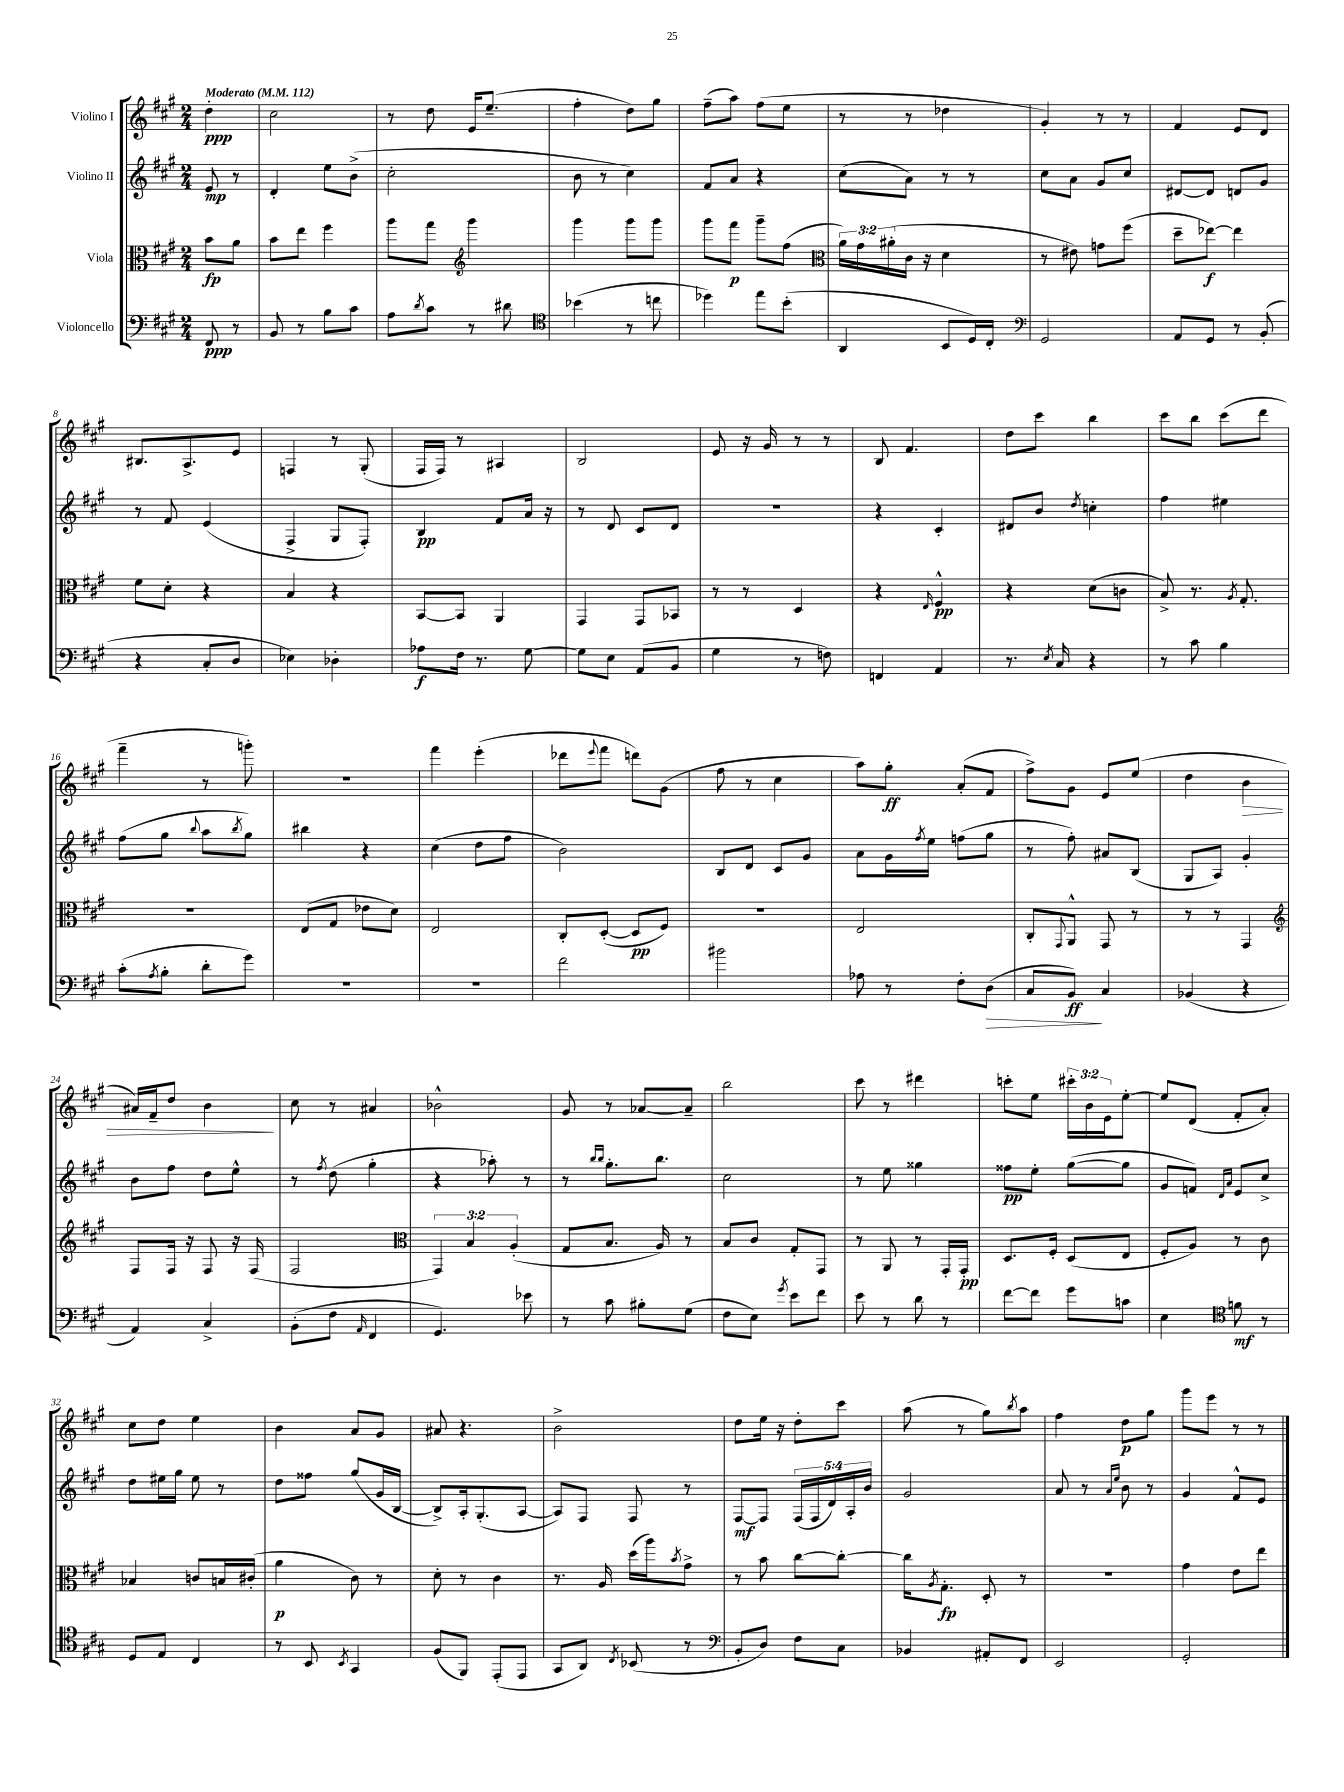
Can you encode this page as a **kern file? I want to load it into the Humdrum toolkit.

**kern	**dynam	**kern	**dynam	**kern	**dynam	**kern	**dynam
*part4	*part4	*part3	*part3	*part2	*part2	*part1	*part1
*staff4	*staff4	*staff3	*staff3	*staff2	*staff2	*staff1	*staff1
*I"Violoncello	*	*I"Viola	*	*I"Violino II	*	*I"Violino I	*
*clefF4	*	*clefC3	*	*clefG2	*	*clefG2	*
*k[f#c#g#]	*	*k[f#c#g#]	*	*k[f#c#g#]	*	*k[f#c#g#]	*
*M2/4	*	*M2/4	*	*M2/4	*	*M2/4	*
*MM112	*	*MM112	*	*MM112	*	*MM112	*
=	=	=	=	=	=	=	=
!	!	!	!	!	!	!LO:TX:a:B:t=Moderato	!
8FF#/	ppp	8b\L	fp	8e/	mp	4dd'\	ppp
8r	.	8a\J	.	8r	.	.	.
=1	=1	=1	=1	=1	=1	=1	=1
8BB/	.	8b\L	.	4d'/	.	2cc#\	.
8r	.	8ee\J	.	.	.	.	.
8B\L	.	4ff#\	.	8ee\L	.	.	.
8c#\J	.	.	.	(8b^\J	.	.	.
=2	=2	=2	=2	=2	=2	=2	=2
8A\L	.	8aa\L	.	2cc#'\	.	8r	.
8qd/	.	.	.	.	.	.	.
8c#\J	.	8gg#\J	.	.	.	8dd\	.
*	*	*clefG2	*	*	*	*	*
8r	.	4ggg#\	.	.	.	16e/KL	.
.	.	.	.	.	.	(8.ee~/J	.
8d#X\	.	.	.	.	.	.	.
=3	=3	=3	=3	=3	=3	=3	=3
*clefC4	*	*	*	*	*	*	*
(4b-X\	.	4ggg#\	.	8b\	.	4ff#'\	.
.	.	.	.	8r	.	.	.
8r	.	8ggg#\L	.	4cc#\)	.	8dd\L)	.
8ccn\	.	8ggg#\J	.	.	.	8gg#\J	.
=4	=4	=4	=4	=4	=4	=4	=4
4dd-X\)	.	8ggg#\L	.	8f#/L	.	(8ff#~\L	.
.	.	8fff#\J	p	8a/J	.	8aa\J)	.
8ee\L	.	8ggg#~\L	.	4r	.	(8ff#\L	.
(8b'\J	.	(8ff#\J	.	.	.	8ee\J	.
=5	=5	=5	=5	=5	=5	=5	=5
*	*	*clefC3	*	*	*	*	*
4AA/	.	24a\LL)	.	(8cc#\L	.	8r	.
.	.	24g#\	.	.	.	.	.
.	.	(24a#X'\	.	.	.	.	.
.	.	16c#\JJ	.	8a\J)	.	8r	.
.	.	16r	.	.	.	.	.
8BB/L	.	4d\	.	8r	.	4dd-X\	.
16D/L)	.	.	.	8r	.	.	.
16C#'/JJ	.	.	.	.	.	.	.
=6	=6	=6	=6	=6	=6	=6	=6
*clefF4	*	*	*	*	*	*	*
2GG#/	.	8r	.	8cc#\L	.	4g#'/)	.
.	.	8e#X\)	.	8a\J	.	.	.
.	.	8gn\L	.	8g#/L	.	8r	.
.	.	(8ff#\J	.	8cc#/J	.	8r	.
=7	=7	=7	=7	=7	=7	=7	=7
8AA/L	.	8dd~\L	.	[8d#X/L	.	4f#/	.
8GG#/J	.	[8ee-X\J)	f	8d#/J]	.	.	.
8r	.	4ee-\]	.	8dn/L	.	8e/L	.
(8BB'/	.	.	.	8g#/J	.	8d/J	.
!!LO:LB:g=z
=8	=8	=8	=8	=8	=8	=8	=8
4r	.	8f#\L	.	8r	.	8.B#X/L	.
.	.	8d'\J	.	8f#/	.	.	.
.	.	.	.	.	.	8.A^/	.
8C#'/L	.	4r	.	(4e/	.	.	.
8D/J	.	.	.	.	.	8e/J	.
=9	=9	=9	=9	=9	=9	=9	=9
4E-X\)	.	4B/	.	4F#^/	.	4Fn/	.
4D-X'\	.	4r	.	8G#/L	.	8r	.
.	.	.	.	8F#'/J)	.	(8G#'/	.
=10	=10	=10	=10	=10	=10	=10	=10
8A-X\L	f	[8BB/L	.	4B/	pp	16F#/LL	.
.	.	.	.	.	.	16F#/JJ)	.
16F#\Jk	.	8BB/J]	.	.	.	8r	.
8.r	.	.	.	.	.	.	.
.	.	4AA/	.	8f#/L	.	4A#X/	.
[8G#\	.	.	.	16a/Jk	.	.	.
.	.	.	.	16r	.	.	.
=11	=11	=11	=11	=11	=11	=11	=11
8G#\L]	.	4GG#/	.	8r	.	2B/	.
8E\J	.	.	.	8d/	.	.	.
(8AA/L	.	8GG#/L	.	8c#/L	.	.	.
8BB/J	.	8BB-X/J	.	8d/J	.	.	.
=12	=12	=12	=12	=12	=12	=12	=12
4G#\	.	8r	.	2r	.	8e/	.
.	.	8r	.	.	.	16r	.
.	.	.	.	.	.	16g#/	.
8r	.	4D/	.	.	.	8r	.
8Fn\)	.	.	.	.	.	8r	.
=13	=13	=13	=13	=13	=13	=13	=13
4FFn/	.	4r	.	4r	.	8B/	.
.	.	.	.	.	.	4.f#/	.
.	.	16qqE/	.	.	.	.	.
4AA/	.	4F#^^/	pp	4c#'/	.	.	.
=14	=14	=14	=14	=14	=14	=14	=14
8.r	.	4r	.	8d#X/L	.	8dd\L	.
.	.	.	.	8b/J	.	8ccc#\J	.
8qE/	.	.	.	.	.	.	.
16C#/	.	.	.	.	.	.	.
.	.	.	.	8qdd/	.	.	.
4r	.	(8d\L	.	4ccn'\	.	4bb\	.
.	.	8cn\J	.	.	.	.	.
=15	=15	=15	=15	=15	=15	=15	=15
8r	.	8B^/)	.	4ff#\	.	8ccc#\L	.
8c#\	.	8.r	.	.	.	8bb\J	.
4B\	.	.	.	4ee#X\	.	(8ccc#\L	.
.	.	8qA/	.	.	.	.	.
.	.	8.G#'/	.	.	.	.	.
.	.	.	.	.	.	8ddd\J	.
!!LO:LB:g=z
=16	=16	=16	=16	=16	=16	=16	=16
(8c#'\L	.	2r	.	(8ff#\L	.	4fff#~\	.
8qA/	.	.	.	.	.	.	.
8B'\J	.	.	.	8gg#\J	.	.	.
.	.	.	.	8qqbb/	.	.	.
8d'\L	.	.	.	8aa\L	.	8r	.
.	.	.	.	8qbb/	.	.	.
8g#\J)	.	.	.	8gg#\J)	.	8gggn'\)	.
=17	=17	=17	=17	=17	=17	=17	=17
2r	.	(8E/L	.	4bb#X\	.	2r	.
.	.	8G#/J	.	.	.	.	.
.	.	8e-X\L	.	4r	.	.	.
.	.	8d\J)	.	.	.	.	.
=18	=18	=18	=18	=18	=18	=18	=18
2r	.	2E/	.	(4cc#\	.	4fff#\	.
.	.	.	.	8dd\L	.	(4eee'\	.
.	.	.	.	8ff#\J	.	.	.
=19	=19	=19	=19	=19	=19	=19	=19
2f#\	.	8C#'/L	.	2b\)	.	8ddd-X\L	.
.	.	.	.	.	.	8qqeee/	.
.	.	([8D'/J	.	.	.	8fff#\J	.
.	.	8D/L]	pp	.	.	8dddn\L)	.
.	.	8F#/J)	.	.	.	(8g#\J	.
=20	=20	=20	=20	=20	=20	=20	=20
2b#X\	.	2r	.	8B/L	.	8ff#\	.
.	.	.	.	8d/J	.	8r	.
.	.	.	.	8c#/L	.	4cc#\	.
.	.	.	.	8g#/J	.	.	.
=21	=21	=21	=21	=21	=21	=21	=21
8A-X\	.	2E/	.	8a\L	.	8aa\L)	.
8r	.	.	.	16g#\L	.	8gg#'\J	ff
.	.	.	.	8qff#/	.	.	.
.	.	.	.	16ee\JJ	.	.	.
8F#'\L	.	.	.	(8ffn\L	.	(8a'/L	.
!	!LO:HP:b	!	!	!	!	!	!
(8D\J	>	.	.	8gg#\J	.	8f#/J	.
=22	=22	=22	=22	=22	=22	=22	=22
8C#/L	.	8C#'/L	.	8r	.	8ff#^\L)	.
.	.	8qqGG#/	.	.	.	.	.
8BB/J)	ff	8AA^^/J	.	8ff#'\)	.	8g#\J	.
4C#/	]	8GG#/	.	8a#X/L	.	8e/L	.
.	.	8r	.	(8B/J	.	(8ee/J	.
=23	=23	=23	=23	=23	=23	=23	=23
(4BB-X/	.	8r	.	8G#/L	.	4dd\	.
.	.	8r	.	8A/J)	.	.	.
!	!	!	!	!	!	!	!LO:HP:b
4r	.	4GG#/	.	4g#'/	.	4b\	>
!!LO:LB:g=z
=24	=24	=24	=24	=24	=24	=24	=24
*	*	*clefG2	*	*	*	*	*
4AA/)	.	8F#/L	.	8b\L	.	16a#X/LL)	.
.	.	.	.	.	.	16f#~/J	.
.	.	16F#/Jk	.	8ff#\J	.	8dd/J	.
.	.	16r	.	.	.	.	.
4C#^/	.	8F#/	.	8dd\L	.	4b\	.
.	.	16r	.	8ee^^\J	.	.	.
.	.	(16F#/	.	.	.	.	.
.	.	.	.	.	.	.	]
=25	=25	=25	=25	=25	=25	=25	=25
(8BB'\L	.	2F#/	.	8r	.	8cc#\	.
.	.	.	.	8qff#/	.	.	.
8F#\J	.	.	.	(8dd\	.	8r	.
16qqAA/	.	.	.	.	.	.	.
4FF#/	.	.	.	4gg#'\	.	4a#X/	.
=26	=26	=26	=26	=26	=26	=26	=26
*	*	*clefC3	*	*	*	*	*
4.GG#/)	.	6GG#/)	.	4r	.	2b-X^^\	.
.	.	6B/	.	.	.	.	.
.	.	.	.	8aa-X'\)	.	.	.
.	.	(6A'/	.	.	.	.	.
8e-X\	.	.	.	8r	.	.	.
=27	=27	=27	=27	=27	=27	=27	=27
8r	.	8G#/L	.	8r	.	8g#/	.
.	.	.	.	16qqbb/LL	.	.	.
.	.	.	.	16qqbb/JJ	.	.	.
8c#\	.	8.B/J	.	8.gg#'\L	.	8r	.
8B#X'\L	.	.	.	.	.	[8a-X/L	.
.	.	16A/)	.	8.bb\J	.	.	.
(8G#\J	.	8r	.	.	.	8a-~/J]	.
=28	=28	=28	=28	=28	=28	=28	=28
8F#\L	.	8B/L	.	2cc#\	.	2bb\	.
8E\J)	.	8c#/J	.	.	.	.	.
8qg#/	.	.	.	.	.	.	.
8e\L	.	8G#'/L	.	.	.	.	.
8f#\J	.	8GG#/J	.	.	.	.	.
=29	=29	=29	=29	=29	=29	=29	=29
8e\	.	8r	.	8r	.	8ccc#\	.
8r	.	8AA/	.	8ee\	.	8r	.
8d\	.	8r	.	4gg##X\	.	4ddd#X\	.
8r	.	16GG#'/LL	.	.	.	.	.
.	.	16GG#'/JJ	pp	.	.	.	.
=30	=30	=30	=30	=30	=30	=30	=30
[8f#\L	.	8.D/L	.	8ff##X\L	pp	8cccn'\L	.
8f#\J]	.	.	.	8ee'\J	.	8ee\J	.
.	.	16F#'/Jk	.	.	.	.	.
8g#\L	.	(8D/L	.	([8gg#\L	.	24ccc#X'\LL	.
.	.	.	.	.	.	24b\	.
.	.	.	.	.	.	24e\J	.
8cn\J	.	8E/J	.	8gg#\J]	.	[8ee'\J	.
=31	=31	=31	=31	=31	=31	=31	=31
4E\	.	8F#'/L	.	8g#/L	.	8ee/L]	.
.	.	8A/J)	.	8fn/J)	.	(8d/J	.
*clefC4	*	*	*	*	*	*	*
.	.	.	.	16qqd/LL	.	.	.
.	.	.	.	16qqa/JJ	.	.	.
8fn\	mf	8r	.	8e/L	.	8f#'/L	.
8r	.	8c#\	.	8cc#^/J	.	8a'/J)	.
!!LO:LB:g=z
=32	=32	=32	=32	=32	=32	=32	=32
8D/L	.	4B-X/	.	8dd\L	.	8cc#\L	.
8E/J	.	.	.	16ee#X\L	.	8dd\J	.
.	.	.	.	16gg#\JJ	.	.	.
4C#/	.	8cn/L	.	8ee#\	.	4ee\	.
.	.	16Bn/L	.	8r	.	.	.
.	.	(16c#X'/JJ	.	.	.	.	.
=33	=33	=33	=33	=33	=33	=33	=33
8r	.	4a\	p	8dd\L	.	4b\	.
8BB/	.	.	.	8ff##X\J	.	.	.
8qBB/	.	.	.	.	.	.	.
4GG#/	.	8c#\)	.	(8gg#/L	.	8a/L	.
.	.	8r	.	16g#/L	.	8g#/J	.
.	.	.	.	[16B/JJ	.	.	.
=34	=34	=34	=34	=34	=34	=34	=34
(8F#/L	.	8d'\	.	8B^/L])	.	8a#X/	.
8FF#/J)	.	8r	.	16A'/k	.	4.r	.
.	.	.	.	(8.G#'/	.	.	.
(8EE'/L	.	4c#\	.	.	.	.	.
8EE/J	.	.	.	[8A/J	.	.	.
=35	=35	=35	=35	=35	=35	=35	=35
8GG#/L	.	8.r	.	8A/L])	.	2b^\	.
8AA/J)	.	.	.	8F#/J	.	.	.
.	.	16A/	.	.	.	.	.
8qC#/	.	.	.	.	.	.	.
(8BB-X/	.	(16dd\LL	.	8F#/	.	.	.
.	.	16aa\J)	.	.	.	.	.
.	.	8qb/	.	.	.	.	.
8r	.	8g#^\J	.	8r	.	.	.
=36	=36	=36	=36	=36	=36	=36	=36
*clefF4	*	*	*	*	*	*	*
8BB'/L	.	8r	.	[8F#/L	mf	8dd\L	.
8D/J)	.	8b\	.	8F#/J]	.	16ee\Jk	.
.	.	.	.	.	.	16r	.
8F#\L	.	[8cc#\L	.	(20F#/LL	.	8dd'\L	.
.	.	.	.	20F#/	.	.	.
.	.	.	.	20d/)	.	.	.
8C#\J	.	8cc#'\J_	.	.	.	8ccc#\J	.
.	.	.	.	20A'/	.	.	.
.	.	.	.	20b/JJ	.	.	.
=37	=37	=37	=37	=37	=37	=37	=37
4BB-X/	.	16cc#\KL]	.	2g#/	.	(8aa\	.
.	.	8qA/	.	.	.	.	.
.	.	8.G#'\J	fp	.	.	.	.
.	.	.	.	.	.	8r	.
8AA#X'/L	.	8D'/	.	.	.	8gg#\L)	.
.	.	.	.	.	.	8qbb/	.
8FF#/J	.	8r	.	.	.	8aa\J	.
=38	=38	=38	=38	=38	=38	=38	=38
2EE/	.	2r	.	8a/	.	4ff#\	.
.	.	.	.	8r	.	.	.
.	.	.	.	16qqa/LL	.	.	.
.	.	.	.	16qqee/JJ	.	.	.
.	.	.	.	8b\	.	8dd\L	p
.	.	.	.	8r	.	8gg#\J	.
=39	=39	=39	=39	=39	=39	=39	=39
2GG#'/	.	4g#\	.	4g#/	.	8ggg#\L	.
.	.	.	.	.	.	8eee\J	.
.	.	8e\L	.	8f#^^/L	.	8r	.
.	.	8ee\J	.	8e/J	.	8r	.
==	==	==	==	==	==	==	==
*-	*-	*-	*-	*-	*-	*-	*-
